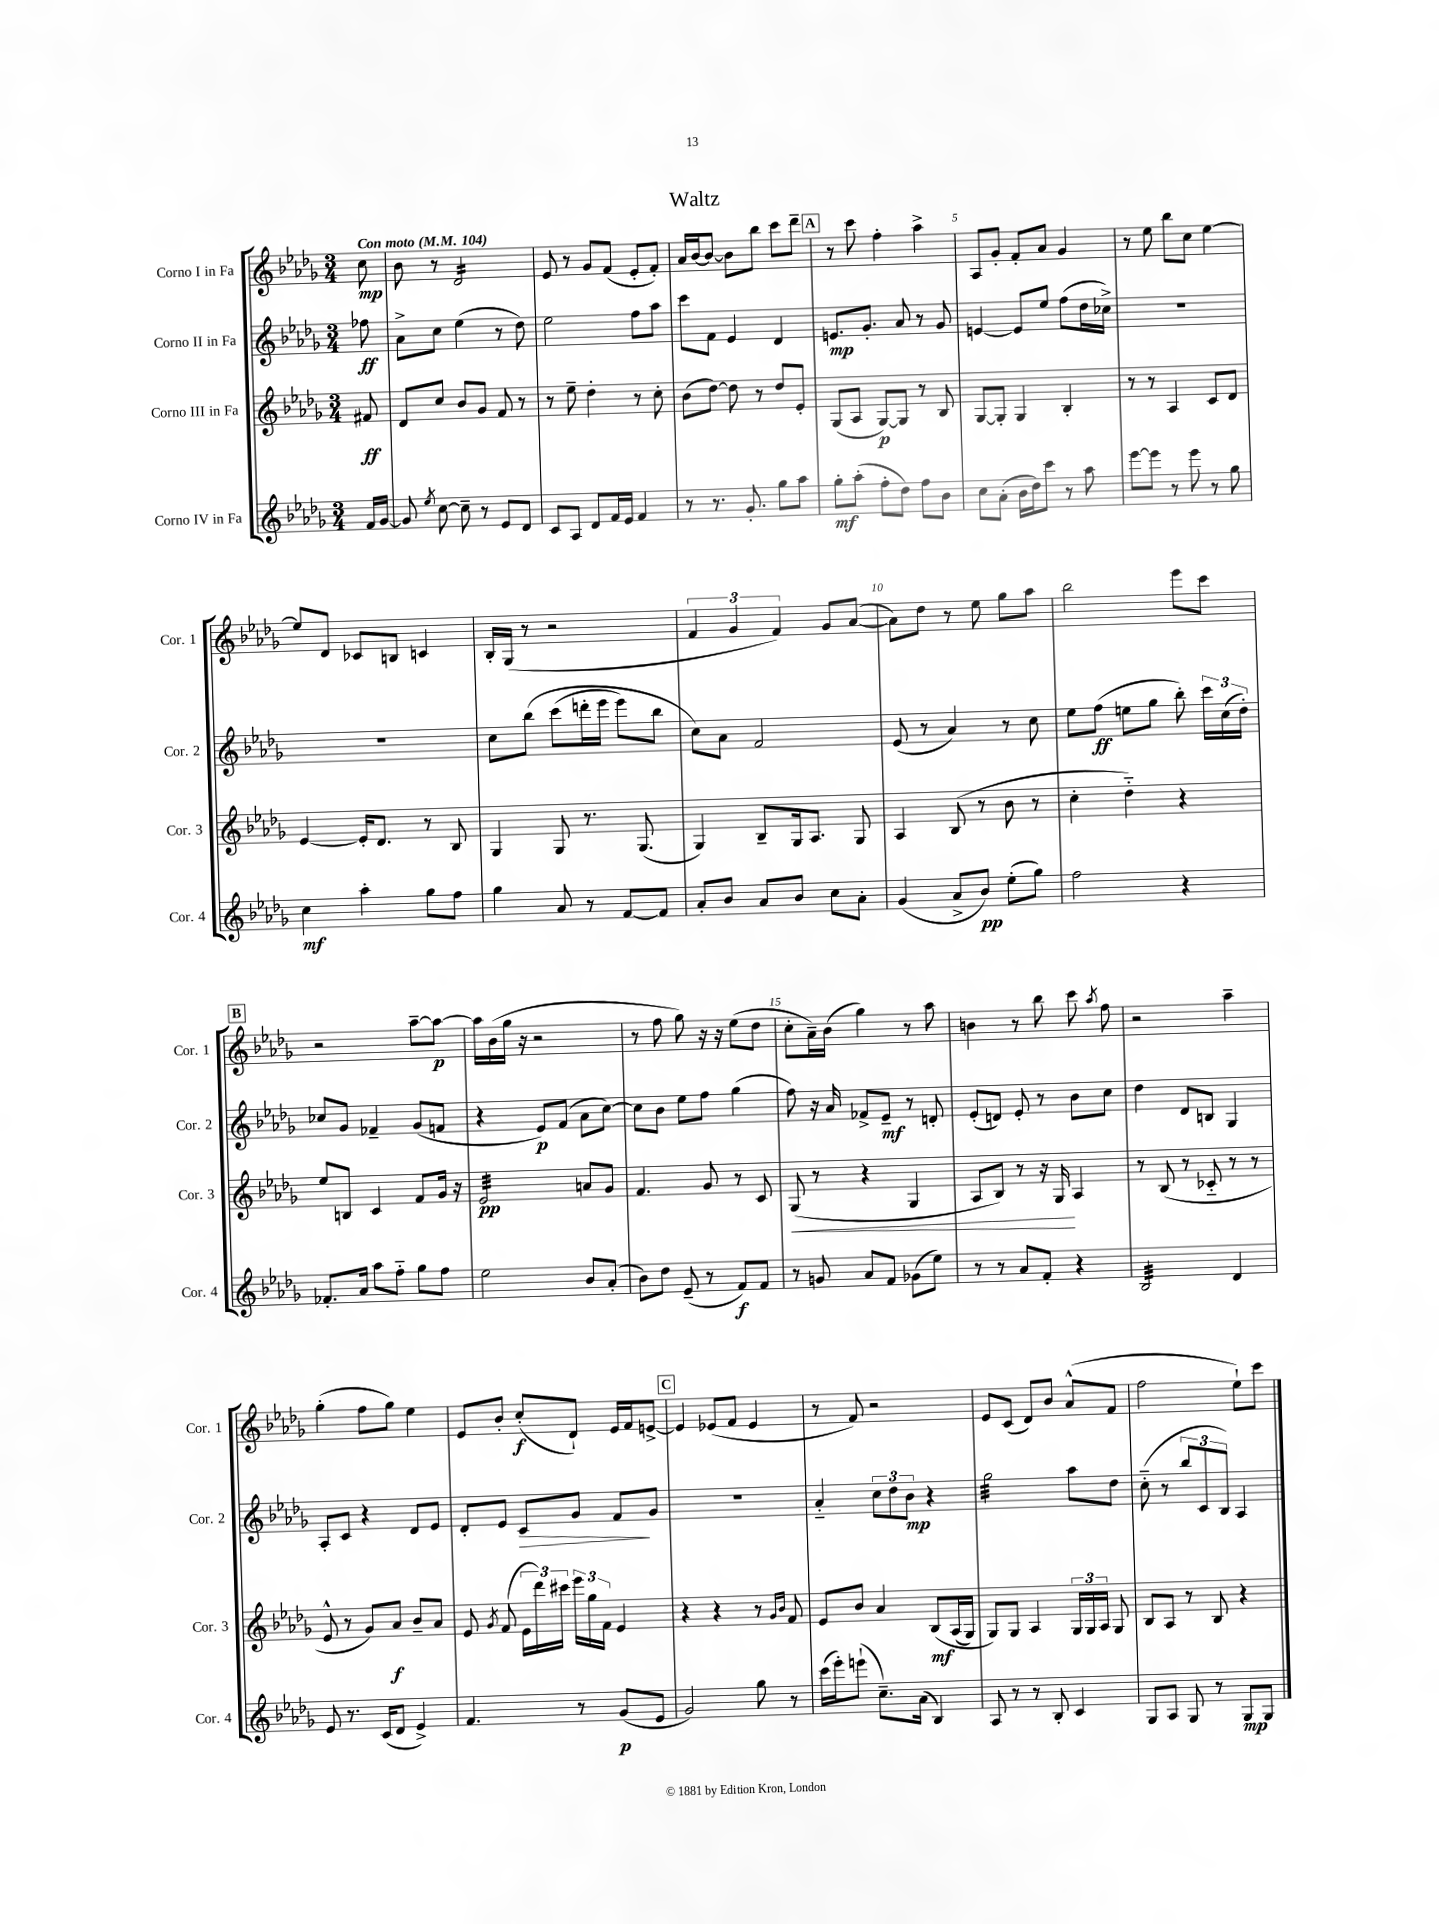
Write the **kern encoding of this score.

**kern	**dynam	**kern	**dynam	**kern	**dynam	**kern	**dynam
*part4	*part4	*part3	*part3	*part2	*part2	*part1	*part1
*staff4	*staff4	*staff3	*staff3	*staff2	*staff2	*staff1	*staff1
*I"Corno IV in Fa	*	*I"Corno III in Fa	*	*I"Corno II in Fa	*	*I"Corno I in Fa	*
*I'Cor. 4	*	*I'Cor. 3	*	*I'Cor. 2	*	*I'Cor. 1	*
*clefG2	*	*clefG2	*	*clefG2	*	*clefG2	*
*k[b-e-a-d-g-]	*	*k[b-e-a-d-g-]	*	*k[b-e-a-d-g-]	*	*k[b-e-a-d-g-]	*
*M3/4	*	*M3/4	*	*M3/4	*	*M3/4	*
*MM104	*	*MM104	*	*MM104	*	*MM104	*
=	=	=	=	=	=	=	=
!	!	!	!	!	!	!LO:TX:a:B:t=Con moto	!
16f/LL	.	8f#X/	ff	8ff-X\	ff	8cc\	mp
[16g-/JJ	.	.	.	.	.	.	.
=1	=1	=1	=1	=1	=1	=1	=1
8g-/]	.	8d-/L	.	8a-^\L	.	8b-\	.
8qee-/	.	.	.	.	.	.	.
[8cc\	.	8cc/J	.	8cc\J	.	8r	.
*	*	*	*	*	*	*tremolo	*
8cc~\]	.	8b-/L	.	(4ee-\	.	16d-/LL	.
.	.	.	.	.	.	16d-/	.
8r	.	8g-/J	.	.	.	16d-/	.
.	.	.	.	.	.	16d-/	.
8e-/L	.	8f/	.	8r	.	16d-/	.
.	.	.	.	.	.	16d-/	.
8d-/J	.	8r	.	8dd-\)	.	16d-/	.
.	.	.	.	.	.	16d-/JJ	.
*	*	*	*	*	*	*Xtremolo	*
=2	=2	=2	=2	=2	=2	=2	=2
8c/L	.	8r	.	2ee-\	.	8e-/	.
8A-/J	.	8ee-~\	.	.	.	8r	.
8d-/L	.	4dd-'\	.	.	.	8g-/L	.
16f/L	.	.	.	.	.	(8f/J	.
16e-/JJ	.	.	.	.	.	.	.
4f/	.	8r	.	8ff\L	.	8e-'/L	.
.	.	8cc'\	.	8aa-\J	.	8f'/J)	.
=3	=3	=3	=3	=3	=3	=3	=3
8r	.	(8b-\L	.	8ccc\L	.	16a-/LL	.
.	.	.	.	.	.	[16b-/J	.
8.r	.	[8dd-\J)	.	8f\J	.	8b-/J_	.
.	.	8dd-\]	.	4e-/	.	8b-\L]	.
8.g-'/	.	.	.	.	.	.	.
.	.	8r	.	.	.	8bb-\J	.
8gg-\L	.	8dd-/L	.	4d-/	.	8ccc\L	.
8aa-\J	.	8e-'/J	.	.	.	8ddd-~\J	.
!!LO:REH:place=s1:t=A
=4	=4	=4	=4	=4	=4	=4	=4
8gg-'\L	mf	(8G-/L	.	8.en/L	mp	8r	.
(8aa-'\J	.	8A-/J	.	.	.	8ccc\	.
.	.	.	.	8.g-'/J	.	.	.
8ff'\L	.	[8G-/L)	p	.	.	4ff'\	.
8dd-\J)	.	8G-/J]	.	8a-/	.	.	.
8ff\L	.	8r	.	8r	.	4aa-^\	.
8b-\J	.	8B-/	.	8g-/	.	.	.
=5	=5	=5	=5	=5	=5	=5	=5
8cc\L	.	[8G-/L	.	[4en/	.	8A-/L	.
(8a-'\J	.	8G-'/J]	.	.	.	8g-'/J	.
16b-\LL	.	4G-/	.	8e/L]	.	8f'/L	.
16dd-\J)	.	.	.	.	.	.	.
8ccc\J	.	.	.	8ee-/J	.	8a-/J	.
8r	.	4B-'/	.	(8ff\L	.	4g-/	.
8aa-\	.	.	.	16dd-\L	.	.	.
.	.	.	.	16cc-X^\JJ)	.	.	.
=6	=6	=6	=6	=6	=6	=6	=6
[8eee-\L	.	8r	.	2.r	.	8r	.
8eee-\J]	.	8r	.	.	.	8ee-\	.
8r	.	4A-/	.	.	.	8bb-\L	.
8eee-\	.	.	.	.	.	8cc\J	.
8r	.	8c/L	.	.	.	[4ee-\	.
8gg-\	.	8d-/J	.	.	.	.	.
!!LO:LB:g=z
=7	=7	=7	=7	=7	=7	=7	=7
4cc\	mf	[4e-/	.	2.r	.	8ee-/L]	.
.	.	.	.	.	.	8d-/J	.
4aa-'\	.	16e-'/KL]	.	.	.	8c-X/L	.
.	.	8.d-/J	.	.	.	.	.
.	.	.	.	.	.	8Bn/J	.
8gg-\L	.	8r	.	.	.	4cn/	.
8ff\J	.	8B-/	.	.	.	.	.
=8	=8	=8	=8	=8	=8	=8	=8
4gg-\	.	4G-/	.	8cc\L	.	16B-'/LL	.
.	.	.	.	.	.	(16G-/JJ	.
.	.	.	.	(8bb-\J	.	8r	.
8a-/	.	8G-/	.	(8ccc\L	.	2r	.
8r	.	8.r	.	16dddn'\L	.	.	.
.	.	.	.	16eee-\JJ	.	.	.
[8f/L	.	.	.	8eee-\L)	.	.	.
.	.	(8.G-/	.	.	.	.	.
8f/J]	.	.	.	8bb-\J	.	.	.
=9	=9	=9	=9	=9	=9	=9	=9
8a-'/L	.	4G-/)	.	8cc\L)	.	6f/	.
8b-/J	.	.	.	8a-\J	.	.	.
.	.	.	.	.	.	6g-/	.
8a-/L	.	8B-~/L	.	2f/	.	.	.
.	.	.	.	.	.	6f/)	.
8b-/J	.	16G-/k	.	.	.	.	.
.	.	8.A-/J	.	.	.	.	.
8cc\L	.	.	.	.	.	8g-/L	.
8a-'\J	.	8G-/	.	.	.	([8a-/J	.
=10	=10	=10	=10	=10	=10	=10	=10
(4g-/	.	4A-/	.	(8e-/	.	8a-\L])	.
.	.	.	.	8r	.	8dd-\J	.
8a-^/L	.	(8B-/	.	4a-/)	.	8r	.
8b-/J)	pp	8r	.	.	.	8ee-\	.
(8ee-'\L	.	8b-\	.	8r	.	8gg-\L	.
8gg-\J)	.	8r	.	8cc\	.	8aa-\J	.
=11	=11	=11	=11	=11	=11	=11	=11
2ff\	.	4cc'\	.	8ee-\L	.	2bb-\	.
.	.	.	.	(8ff\J	ff	.	.
.	.	4dd-\)	.	8een\L	.	.	.
.	.	.	.	8gg-\J	.	.	.
4r	.	4r	.	8bb-'\)	.	8eee-\L	.
.	.	.	.	24ccc\LL	.	8ccc\J	.
.	.	.	.	(24cc\	.	.	.
.	.	.	.	24dd-'\JJ)	.	.	.
!!LO:LB:g=z
!!LO:REH:place=s1:t=B
=12	=12	=12	=12	=12	=12	=12	=12
8.f-X'/L	.	8ee-/L	.	8cc-X/L	.	2r	.
.	.	8Bn/J	.	8g-/J	.	.	.
16a-/Jk	.	.	.	.	.	.	.
8aa-\L	.	4c/	.	4f-X~/	.	.	.
8ff\J	.	.	.	.	.	.	.
8gg-\L	.	8f/L	.	(8g-/L	.	[8aa-~\L	.
8ff\J	.	16g-/Jk	.	8fn/J	.	8aa-\J_	p
.	.	16r	.	.	.	.	.
=13	=13	=13	=13	=13	=13	=13	=13
*	*	*tremolo	*	*	*	*	*
2ee-\	.	32e-/LLL	pp	4r	.	16aa-\LL]	.
.	.	32e-/	.	.	.	.	.
.	.	32e-/	.	.	.	(16b-\	.
.	.	32e-/	.	.	.	.	.
.	.	32e-/	.	.	.	16gg-\JJ	.
.	.	32e-/	.	.	.	.	.
.	.	32e-/	.	.	.	16r	.
.	.	32e-/	.	.	.	.	.
.	.	32e-/	.	8e-/L)	p	2r	.
.	.	32e-/	.	.	.	.	.
.	.	32e-/	.	.	.	.	.
.	.	32e-/	.	.	.	.	.
.	.	32e-/	.	(8f/J	.	.	.
.	.	32e-/	.	.	.	.	.
.	.	32e-/	.	.	.	.	.
.	.	32e-/JJJ	.	.	.	.	.
*	*	*Xtremolo	*	*	*	*	*
8b-/L	.	8an/L	.	8a-\L	.	.	.
(8a-'/J	.	8g-/J	.	[8cc\J)	.	.	.
=14	=14	=14	=14	=14	=14	=14	=14
8b-\L)	.	4.f/	.	8cc\L]	.	8r	.
8dd-\J	.	.	.	8b-\J	.	8ff\	.
(8e-~/	.	.	.	8ee-\L	.	8gg-\)	.
8r	.	8g-/	.	8ff\J	.	16r	.
.	.	.	.	.	.	16r	.
8f/L)	f	8r	.	(4gg-\	.	(8ee-\L	.
8f/J	.	8c/	.	.	.	8dd-\J	.
=15	=15	=15	=15	=15	=15	=15	=15
!	!	!	!LO:HP:b	!	!	!	!
8r	.	(8G-/	<	8ff\)	.	8cc'\L	.
8gn/	.	8r	.	16r	.	16a-~\L)	.
.	.	.	.	16a-/	.	(16b-\JJ	.
8a-/L	.	4r	.	8f-X^/L	.	4gg-\)	.
8f/J	.	.	.	8e-~/J	mf	.	.
(8g-X\L	.	4G-/	.	8r	.	8r	.
8ee-\J)	.	.	.	8dn'/	.	8aa-\	.
=16	=16	=16	=16	=16	=16	=16	=16
8r	.	8A-/L	.	(8e-'/L	.	4bn\	.
8r	.	8B-/J)	.	8dn/J)	.	.	.
8a-/L	.	8r	.	8e-'/	.	8r	.
8f'/J	.	16r	.	8r	.	8bb-\	.
.	.	16G-/	.	.	.	.	.
4r	.	4A-/	[	8b-\L	.	8ccc\	.
.	.	.	.	.	.	8qaa-/	.
.	.	.	.	8cc\J	.	8ff\	.
=17	=17	=17	=17	=17	=17	=17	=17
*tremolo	*	*	*	*	*	*	*
32B-/LLL	.	8r	.	4dd-\	.	2r	.
32B-/	.	.	.	.	.	.	.
32B-/	.	.	.	.	.	.	.
32B-/	.	.	.	.	.	.	.
32B-/	.	(8B-/	.	.	.	.	.
32B-/	.	.	.	.	.	.	.
32B-/	.	.	.	.	.	.	.
32B-/	.	.	.	.	.	.	.
32B-/	.	8r	.	8d-/L	.	.	.
32B-/	.	.	.	.	.	.	.
32B-/	.	.	.	.	.	.	.
32B-/	.	.	.	.	.	.	.
32B-/	.	8c-X/	.	8Bn/J	.	.	.
32B-/	.	.	.	.	.	.	.
32B-/	.	.	.	.	.	.	.
32B-/JJJ	.	.	.	.	.	.	.
*Xtremolo	*	*	*	*	*	*	*
4d-/	.	8r	.	4G-/	.	4aa-~\	.
.	.	8r	.	.	.	.	.
!!LO:LB:g=z
=18	=18	=18	=18	=18	=18	=18	=18
8e-/	.	8e-^^/	.	8A-'/L	.	(4gg-'\	.
8.r	.	8r	.	8c/J	.	.	.
.	.	8g-/L)	.	4r	.	8ff\L	.
(16c/KL	.	.	.	.	.	.	.
8d-/J	.	8a-/J	f	.	.	8gg-\J)	.
4e-^/)	.	8b-~/L	.	8d-/L	.	4ee-\	.
.	.	8a-/J	.	8e-/J	.	.	.
=19	=19	=19	=19	=19	=19	=19	=19
4.f/	.	8e-/	.	8d-'/L	.	8e-/L	.
.	.	8qg-/	.	.	.	.	.
.	.	(8f/	.	8e-/J	.	8b-'/J	.
!	!	!	!	!	!LO:HP:b	!	!
.	.	24e-\LL	.	8c/L	>	(8cc'/L	f
.	.	24ddd-\)	.	.	.	.	.
.	.	24ccc#X\JJ	.	.	.	.	.
8r	.	24eee-\LL	.	8g-/J	.	8d-`/J)	.
.	.	24gg-\	.	.	.	.	.
.	.	24f\JJ	.	.	.	.	.
(8g-/L	p	4e-/	.	8f/L	.	16e-/LL	.
.	.	.	.	.	.	16f/J	.
8e-/J	.	.	.	8g-/J	]	[8en^/J	.
!!LO:REH:place=s1:t=C
=20	=20	=20	=20	=20	=20	=20	=20
2g-/)	.	4r	.	2.r	.	4e/]	.
.	.	4r	.	.	.	(8e-X/L	.
.	.	.	.	.	.	8f/J	.
8gg-\	.	8r	.	.	.	4e-/	.
.	.	16qqg-/LL	.	.	.	.	.
.	.	16qqb-/JJ	.	.	.	.	.
8r	.	8f/	.	.	.	.	.
=21	=21	=21	=21	=21	=21	=21	=21
(16ccc\LL	.	8e-/L	.	4a-/	.	8r	.
16eee-'\J)	.	.	.	.	.	.	.
(8eeen`\J	.	8b-/J	.	.	.	8f/)	.
8.cc~\L)	.	4a-/	.	12cc\L	.	2r	.
.	.	.	.	12dd-\	.	.	.
.	.	.	.	12b-\J	mp	.	.
(16a-\Jk	.	.	.	.	.	.	.
4B-/)	.	(8B-/L	mf	4r	.	.	.
.	.	(16A-/L	.	.	.	.	.
.	.	16G-/JJ)	.	.	.	.	.
=22	=22	=22	=22	=22	=22	=22	=22
*	*	*	*	*tremolo	*	*	*
8A-/	.	8G-/L)	.	32gg-\LLL	.	8e-/L	.
.	.	.	.	32gg-\	.	.	.
.	.	.	.	32gg-\	.	.	.
.	.	.	.	32gg-\	.	.	.
8r	.	8G-/J	.	32gg-\	.	(8c/J	.
.	.	.	.	32gg-\	.	.	.
.	.	.	.	32gg-\	.	.	.
.	.	.	.	32gg-\	.	.	.
8r	.	4A-/	.	32gg-\	.	8d-/L)	.
.	.	.	.	32gg-\	.	.	.
.	.	.	.	32gg-\	.	.	.
.	.	.	.	32gg-\	.	.	.
8B-'/	.	.	.	32gg-\	.	8b-/J	.
.	.	.	.	32gg-\	.	.	.
.	.	.	.	32gg-\	.	.	.
.	.	.	.	32gg-\JJJ	.	.	.
*	*	*	*	*Xtremolo	*	*	*
4c/	.	24G-/LL	.	8aa-\L	.	(8a-^^/L	.
.	.	24G-/	.	.	.	.	.
.	.	24A-/JJ	.	.	.	.	.
.	.	8G-/	.	8dd-\J	.	8f/J	.
=23	=23	=23	=23	=23	=23	=23	=23
8G-/L	.	8B-/L	.	(8cc\	.	2ff\	.
8A-/J	.	8A-/J	.	8r	.	.	.
8G-/	.	8r	.	12bb-/L	.	.	.
.	.	.	.	12c/	.	.	.
8r	.	8B-/	.	.	.	.	.
.	.	.	.	12B-/J)	.	.	.
8G-/L	mp	4r	.	4A-/	.	8ee-`\L)	.
8G-/J	.	.	.	.	.	8ccc\J	.
==	==	==	==	==	==	==	==
*-	*-	*-	*-	*-	*-	*-	*-
